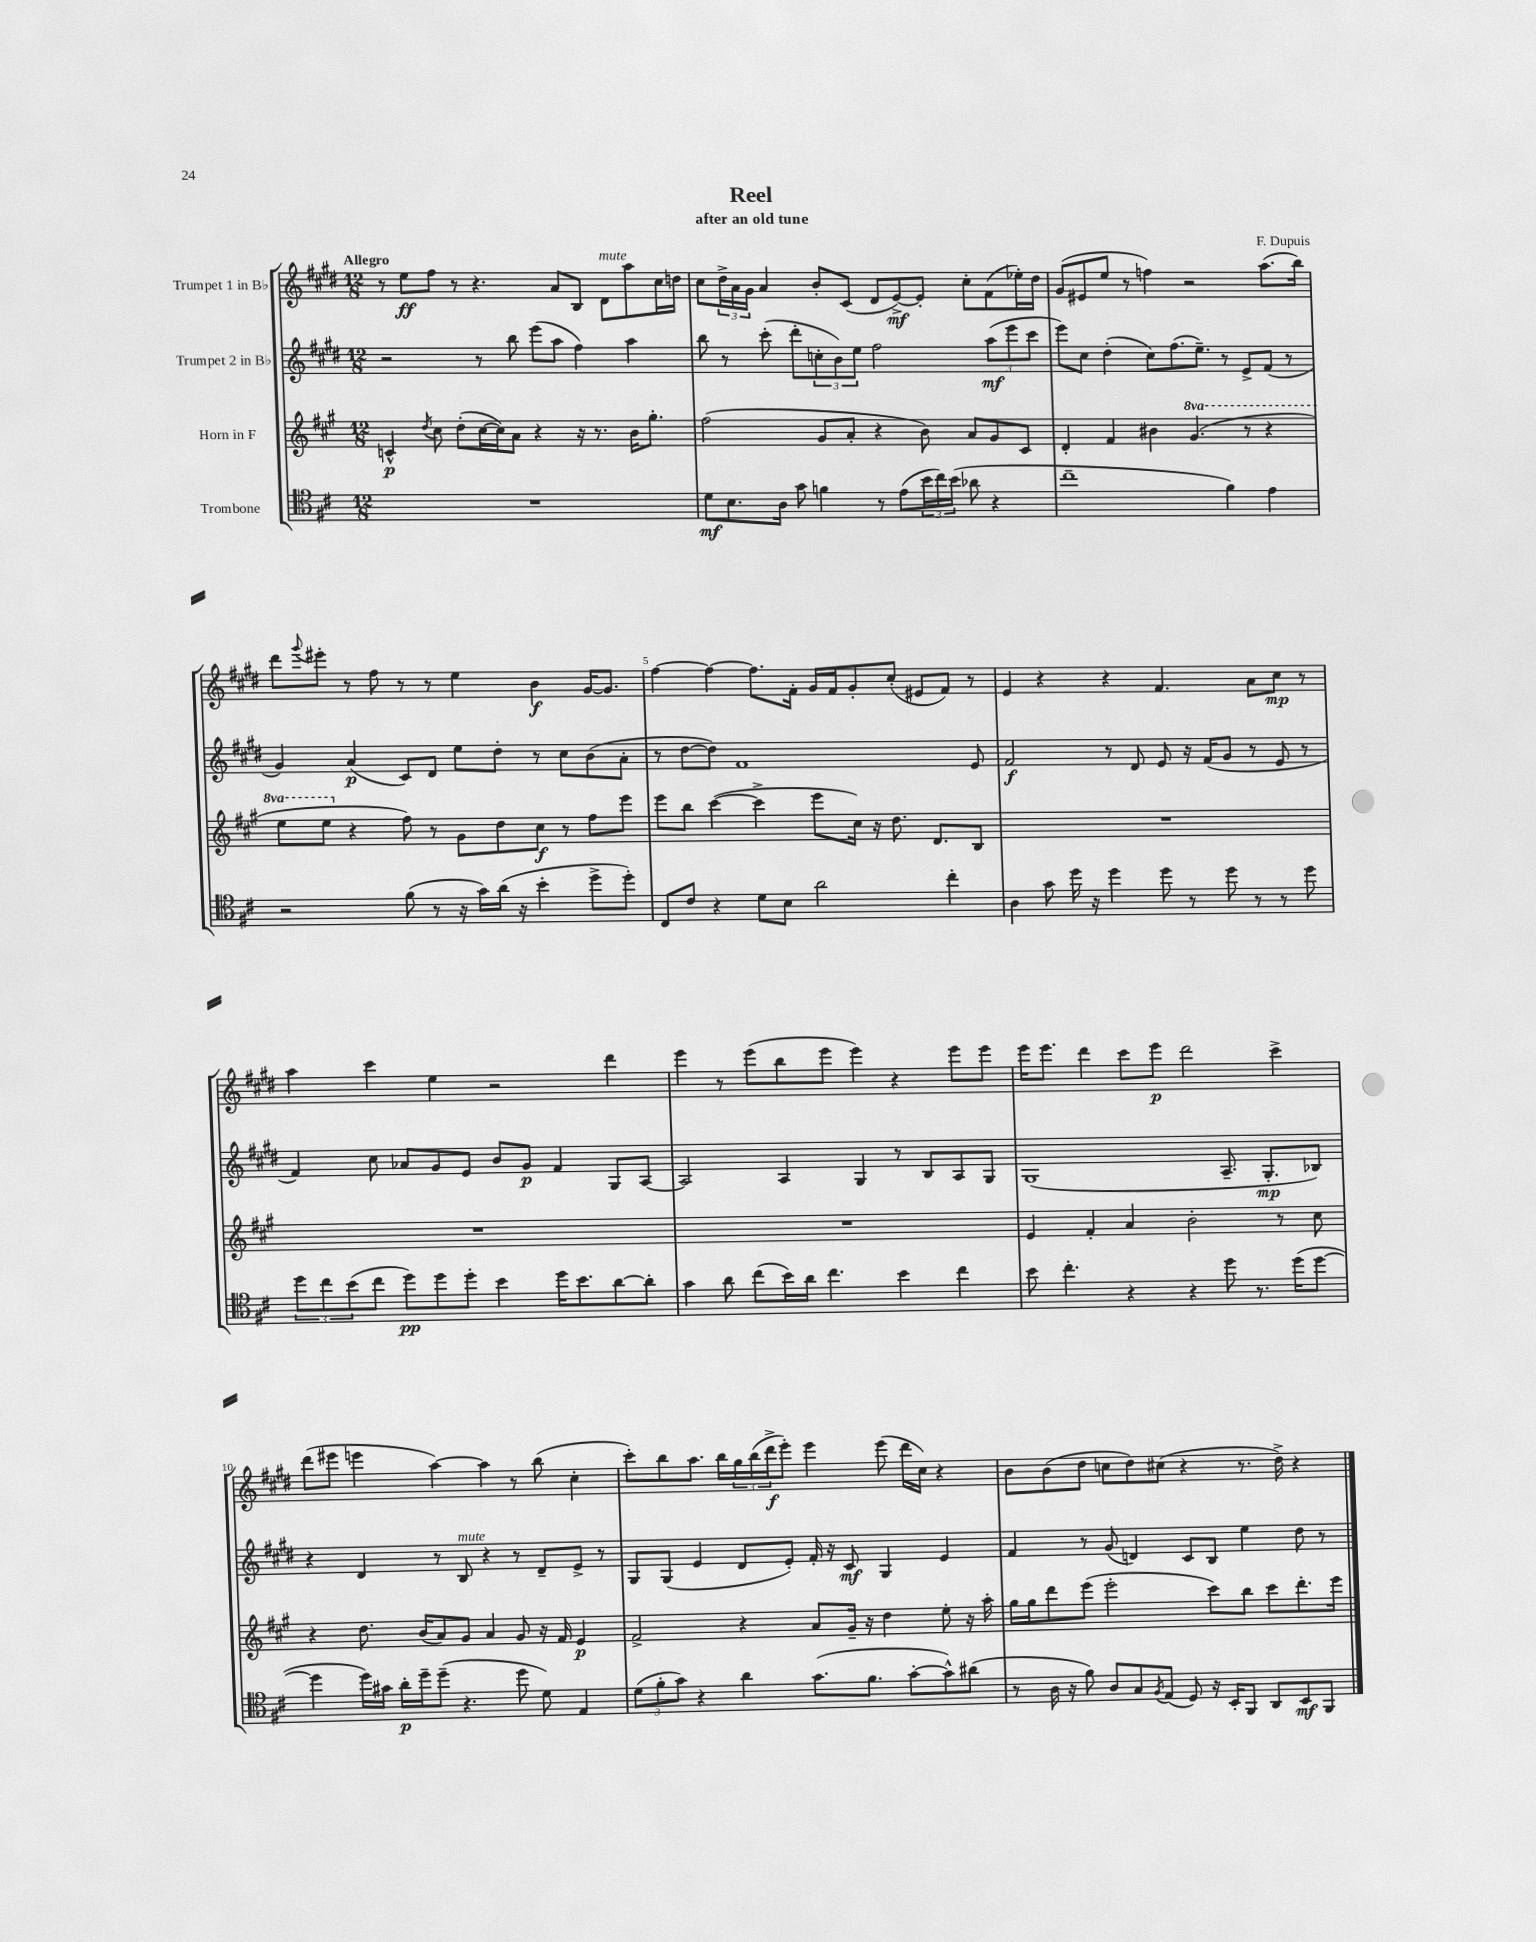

**kern	**dynam	**kern	**dynam	**kern	**dynam	**kern	**dynam
*part4	*part4	*part3	*part3	*part2	*part2	*part1	*part1
*staff4	*staff4	*staff3	*staff3	*staff2	*staff2	*staff1	*staff1
*I"Trombone	*	*I"Horn in F	*	*I"Trumpet 2 in B♭	*	*I"Trumpet 1 in B♭	*
*clefC4	*	*clefG2	*	*clefG2	*	*clefG2	*
*k[f#c#]	*	*k[f#c#g#]	*	*k[f#c#g#d#]	*	*k[f#c#g#d#]	*
*M12/8	*	*M12/8	*	*M12/8	*	*M12/8	*
=1	=1	=1	=1	=1	=1	=1	=1
!	!	!	!	!	!	!LO:TX:a:B:t=Allegro	!
1.r	.	4cn^^/	p	2r	.	8r	.
.	.	.	.	.	.	8ee\L	ff
.	.	8qdd/	.	.	.	.	.
.	.	8cc#\	.	.	.	8ff#\J	.
.	.	(8dd'\L	.	.	.	8r	.
.	.	[16cc#\L	.	8r	.	4.r	.
.	.	16cc#\J])	.	.	.	.	.
.	.	8a\J	.	8bb\	.	.	.
.	.	4r	.	(8eee\L	.	.	.
.	.	.	.	8aa\J	.	8a/L	.
.	.	16r	.	4ff#\)	.	8B/J	.
.	.	8.r	.	.	.	.	.
!	!	!	!	!	!	!LO:TX:a:i:t=mute	!
.	.	.	.	.	.	8d#\L	.
.	.	16b\KL	.	4aa\	.	8aa\	.
.	.	8.gg#'\J	.	.	.	.	.
.	.	.	.	.	.	16cc#\L	.
.	.	.	.	.	.	16ddn\JJ	.
=2	=2	=2	=2	=2	=2	=2	=2
8d\L	mf	(2ff#\	.	8bb\	.	8cc#\L	.
8.B\	.	.	.	8r	.	24dd#^\L	.
.	.	.	.	.	.	24a\	.
.	.	.	.	.	.	24g#\JJ	.
.	.	.	.	(8ccc#'\	.	4a/	.
16A\Jk	.	.	.	.	.	.	.
8g\	.	.	.	8ddd#'\L	.	.	.
4fn\	.	8g#/L	.	12ccn'\	.	8b'/L	.
.	.	.	.	12b\)	.	.	.
.	.	8a'/J	.	.	.	(8c#/J	.
.	.	.	.	12ee\J	.	.	.
8r	.	4r	.	2ff#\	.	8d#/L	.
(8e\L	.	.	.	.	.	[8e^/)	mf
24b\L	.	8b\)	.	.	.	8e'/J]	.
24cc#\)	.	.	.	.	.	.	.
(24b\JJ	.	.	.	.	.	.	.
8a-X\	.	8a/L	.	.	.	8cc#'\L	.
4r	.	8g#/	.	(12aa\L	mf	(8f#\	.
.	.	.	.	12eee\	.	.	.
.	.	8c#/J	.	.	.	16ee-X'\L)	.
.	.	.	.	12ccc#\J	.	.	.
.	.	.	.	.	.	16dd#\JJ	.
=3	=3	=3	=3	=3	=3	=3	=3
1cc#~	.	4d'/	.	8eee\L)	.	(8g#/L	.
.	.	.	.	8cc#\J	.	8e#X/	.
.	.	4f#/	.	(4dd#'\	.	8ee/J	.
.	.	.	.	.	.	8r	.
.	.	4b#X\	.	8cc#\L)	.	4ffn\)	.
.	.	.	.	(8.ff#\	.	.	.
*	*	*8va	*	*	*	*	*
.	.	(4.gg#/	.	.	.	2r	.
.	.	.	.	8.ee~\J)	.	.	.
4f#\)	.	.	.	8r	.	.	.
.	.	8r	.	8e^/L	.	.	.
4e\	.	4r	.	(8f#/J	.	(8.aa\L	.
.	.	.	.	8r	.	.	.
.	.	.	.	.	.	16bb\Jk)	.
!!LO:LB:g=z
=4	=4	=4	=4	=4	=4	=4	=4
2r	.	8eee\L	.	4g#/)	.	8ddd#\L	.
.	.	.	.	.	.	8qqggg#/	.
.	.	8eee\J	.	.	.	8eee#X'\J	.
*	*	*X8va	*	*	*	*	*
.	.	4r	.	(4a/	p	8r	.
.	.	.	.	.	.	8ff#\	.
(8f#\	.	8ff#\)	.	8c#/L)	.	8r	.
8r	.	8r	.	8d#/J	.	8r	.
16r	.	8g#\L	.	8ee\L	.	4ee\	.
16g\LL)	.	.	.	.	.	.	.
(16a\JJ	.	8dd\	.	8dd#'\J	.	.	.
16r	.	.	.	.	.	.	.
4b'\	.	8cc#\J	f	8r	.	4b\	f
.	.	8r	.	8cc#\L	.	.	.
8dd^\L	.	8ff#\L	.	(8b\	.	[16g#/KL	.
.	.	.	.	.	.	8.g#/J]	.
8dd'\J)	.	8eee\J	.	8a'\J	.	.	.
=5	=5	=5	=5	=5	=5	=5	=5
8C#/L	.	8eee\L	.	8r	.	[4ff#\	.
8c#/J	.	8bb\J	.	[8dd#\L	.	.	.
4r	.	([4ccc#\	.	8dd#\J])	.	4ff#\_	.
.	.	.	.	1f#	.	.	.
8d\L	.	4ccc#^\]	.	.	.	8.ff#\L]	.
8B\J	.	.	.	.	.	.	.
.	.	.	.	.	.	16f#'\Jk	.
2a\	.	8eee\L	.	.	.	16g#/LL	.
.	.	.	.	.	.	16f#/J	.
.	.	16cc#\Jk)	.	.	.	8g#'/	.
.	.	16r	.	.	.	.	.
.	.	8.dd\	.	.	.	(8cc#'/J	.
.	.	.	.	.	.	8e#X/L	.
.	.	8.d/L	.	.	.	.	.
4cc#'\	.	.	.	.	.	8f#/J)	.
.	.	8B/J	.	8e/	.	8r	.
=6	=6	=6	=6	=6	=6	=6	=6
4A\	.	1.r	.	2f#/	f	4e/	.
8g\	.	.	.	.	.	4r	.
16dd\	.	.	.	.	.	.	.
16r	.	.	.	.	.	.	.
4dd\	.	.	.	8r	.	4r	.
.	.	.	.	8d#/	.	.	.
8dd\	.	.	.	8e/	.	4.f#/	.
8r	.	.	.	16r	.	.	.
.	.	.	.	(16f#/KL	.	.	.
8dd\	.	.	.	8g#/J	.	.	.
8r	.	.	.	8r	.	8a\L	.
8r	.	.	.	8e/	.	8cc#\J	mp
8dd\	.	.	.	8r	.	8r	.
!!LO:LB:g=z
=7	=7	=7	=7	=7	=7	=7	=7
12dd\L	.	1.r	.	4f#/)	.	4aa\	.
12cc#\	.	.	.	.	.	.	.
(12b\	.	.	.	.	.	.	.
8cc#\J	.	.	.	8cc#\	.	4ccc#\	.
8dd\L)	pp	.	.	8a-X/L	.	.	.
8dd\	.	.	.	8g#/	.	4ee\	.
8dd'\J	.	.	.	8e/J	.	.	.
4b\	.	.	.	8b/L	.	2r	.
.	.	.	.	8g#/J	p	.	.
16dd\KL	.	.	.	4f#/	.	.	.
8.b\	.	.	.	.	.	.	.
[8a\	.	.	.	8G#/L	.	4ddd#\	.
8a'\J]	.	.	.	[8A/J	.	.	.
=8	=8	=8	=8	=8	=8	=8	=8
4g\	.	1.r	.	2A/]	.	4eee\	.
8a\	.	.	.	.	.	8r	.
(8cc#\L	.	.	.	.	.	(8eee\L	.
16b\L)	.	.	.	4A/	.	8bb\	.
16a\JJ	.	.	.	.	.	.	.
4.cc#\	.	.	.	.	.	8eee\J	.
.	.	.	.	4G#/	.	4eee\)	.
4b\	.	.	.	8r	.	4r	.
.	.	.	.	8B/L	.	.	.
4cc#\	.	.	.	8A/	.	8eee\L	.
.	.	.	.	8G#/J	.	8eee\J	.
=9	=9	=9	=9	=9	=9	=9	=9
8b\	.	4e/	.	(1G#	.	16eee\KL	.
.	.	.	.	.	.	8.eee\J	.
4.cc#'\	.	.	.	.	.	.	.
.	.	4f#'/	.	.	.	4ddd#\	.
4r	.	4a/	.	.	.	8ccc#\L	.
.	.	.	.	.	.	8eee\J	p
4r	.	2b'\	.	.	.	2ddd#\	.
8dd\	.	.	.	8.A~/	.	.	.
8.r	.	.	.	.	.	.	.
.	.	.	.	8.G#'/L	mp	.	.
.	.	8r	.	.	.	4ccc#^\	.
(16dd\KL	.	.	.	.	.	.	.
[8dd\J	.	8cc#\	.	8B-X/J)	.	.	.
!!LO:LB:g=z
=10	=10	=10	=10	=10	=10	=10	=10
4dd\]	.	4r	.	4r	.	(8ddd#\L	.
.	.	.	.	.	.	8eee#X\J	.
16dd\LL)	.	8.dd\	.	4d#/	.	4eeen\	.
16g#X\JJ	.	.	.	.	.	.	.
16a'\LL	p	.	.	.	.	.	.
16dd~\J	.	(16b/KL	.	.	.	.	.
(8dd~\J	.	8a/)	.	8r	.	[4aa\)	.
!	!	!	!	!LO:TX:a:i:t=mute	!	!	!
4.r	.	8g#/J	.	8B/	.	.	.
.	.	4a/	.	4r	.	4aa\]	.
8dd\	.	8g#/	.	8r	.	8r	.
8d\)	.	16r	.	8d#~/L	.	(8bb\	.
.	.	16f#/	.	.	.	.	.
4E/	.	4e/	p	8e^/J	.	4cc#'\	.
.	.	.	.	8r	.	.	.
=11	=11	=11	=11	=11	=11	=11	=11
(12d\L	.	2f#^/	.	8G#/L	.	8ccc#'\L)	.
12f#'\	.	.	.	.	.	.	.
.	.	.	.	(8G#/J	.	8bb\	.
12g\J)	.	.	.	.	.	.	.
4r	.	.	.	4e/	.	8.aa\J	.
.	.	.	.	.	.	16bb\LL	.
4a\	.	4r	.	8d#/L	.	24gg#\	.
.	.	.	.	.	.	(24bb\	.
.	.	.	.	.	.	24ddd#^\J	f
.	.	.	.	8e'/J)	.	8eee'\J)	.
(8.g\L	.	8a/L	.	16f#'/	.	4eee\	.
.	.	.	.	16r	.	.	.
.	.	16g#~/Jk	.	8c#/	mf	.	.
8.f#\J	.	16r	.	.	.	.	.
.	.	4dd\	.	4G#/	.	(8eee\	.
[8g'\L	.	.	.	.	.	16ddd#\LL	.
.	.	.	.	.	.	16cc#\JJ)	.
8g^^\])	.	8ee'\	.	4e/	.	4r	.
(8a#X\J	.	16r	.	.	.	.	.
.	.	16aa'\	.	.	.	.	.
=12	=12	=12	=12	=12	=12	=12	=12
8r	.	16gg#\LL	.	4f#/	.	8b\L	.
.	.	16gg#\J	.	.	.	.	.
16A\	.	8ddd\	.	.	.	(8b\	.
16r	.	.	.	.	.	.	.
8f#\)	.	(8eee\J	.	8r	.	8dd#\J	.
8A/L	.	2eee'\	.	(8g#/	.	8ccn\L	.
8G/	.	.	.	4dn/)	.	8dd#\)	.
8qF#/	.	.	.	.	.	.	.
(8E/J	.	.	.	.	.	(8cc#X\J	.
8D/)	.	.	.	8c#/L	.	4r	.
16r	.	8ccc#\L)	.	8B/J	.	.	.
16BB'/KL	.	.	.	.	.	.	.
8FF#/J	.	8bb\J	.	4ee\	.	8.r	.
8AA/L	.	8ccc#\L	.	.	.	.	.
.	.	.	.	.	.	16dd#^\)	.
8BB/	mf	8.ddd'\	.	8dd#\	.	4r	.
8FF#/J	.	.	.	8r	.	.	.
.	.	16eee\Jk	.	.	.	.	.
==	==	==	==	==	==	==	==
*-	*-	*-	*-	*-	*-	*-	*-
